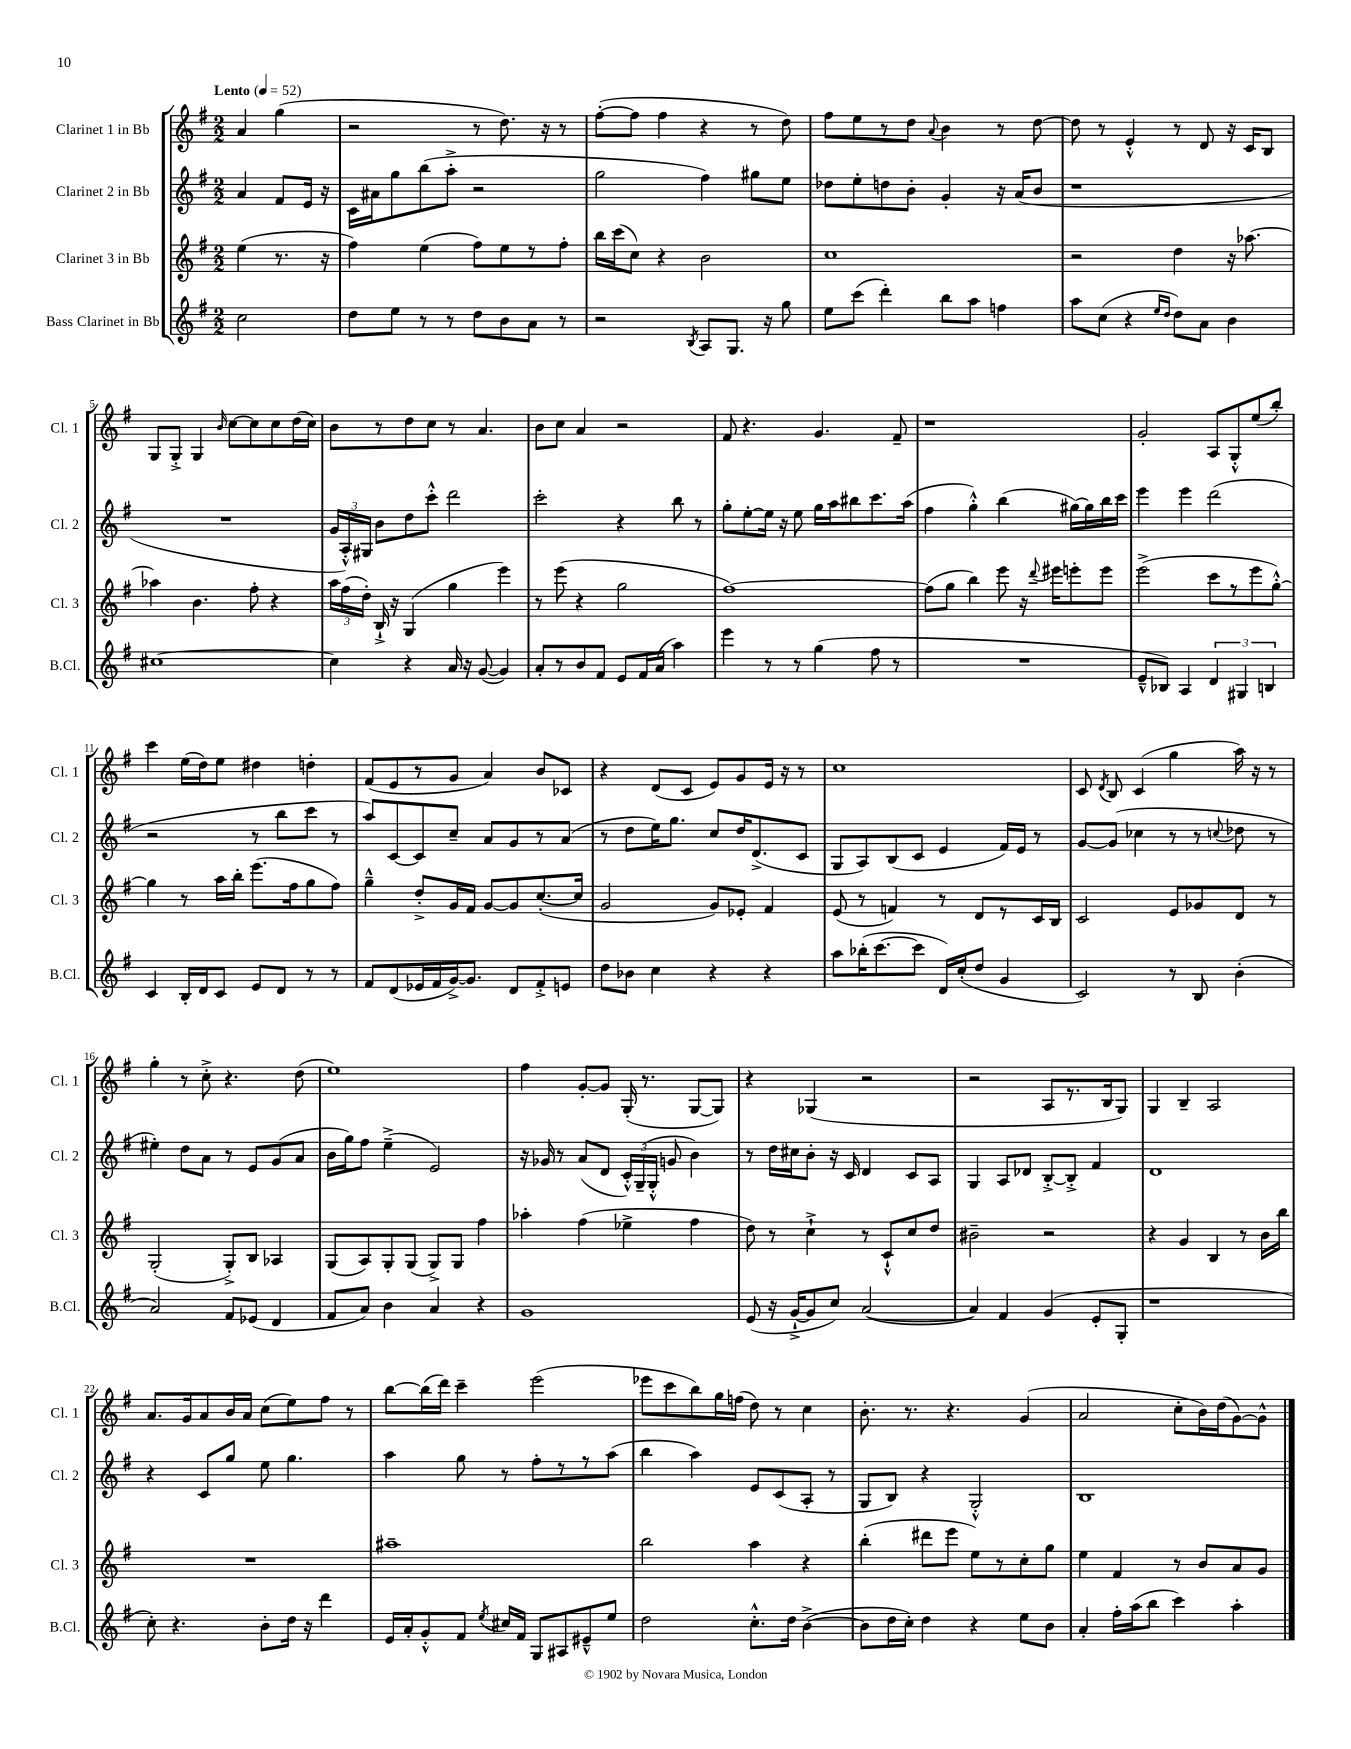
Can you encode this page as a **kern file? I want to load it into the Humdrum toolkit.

**kern	**kern	**kern	**kern
*staff4	*staff3	*staff2	*staff1
*clefG2	*clefG2	*clefG2	*clefG2
*k[f#]	*k[f#]	*k[f#]	*k[f#]
*M2/2	*M2/2	*M2/2	*M2/2
*MM52	*MM52	*MM52	*MM52
2cc	(4ee	4a	4a
.	8.r	8f#	(4gg
.	.	16e	.
.	16r	16r	.
=	=	=	=
8dd	4ff#)	16c	2r
.	.	16a#	.
8ee	.	8gg	.
8r	(4ee	(8bb	.
8r	.	8aa'^	.
8dd	8ff#)	2r	8r
8b	8ee	.	8.dd)
8a	8r	.	.
.	.	.	16r
8r	8ff#'	.	8r
=	=	=	=
2r	16bb	2gg	([8ff#'
.	(16ccc	.	.
.	8cc)	.	8ff#]
.	4r	.	4ff#
8qB	.	.	.
8A	2b	4ff#)	4r
8.G	.	.	.
.	.	8gg#	8r
16r	.	.	.
8gg	.	8ee	8dd)
=	=	=	=
8ee	1cc	8dd-	8ff#
(8ccc	.	8ee'	8ee
4ddd')	.	8dd	8r
.	.	8b'	8dd
.	.	.	8qqa
8bb	.	4g'	4b
8aa	.	.	.
4ff	.	16r	8r
.	.	(16a	.
.	.	8b	[8dd
=	=	=	=
8aa	2r	1r	8dd]
(8cc	.	.	8r
4r	.	.	4e'^^
16qqee	.	.	.
16qqdd	.	.	.
8dd)	4dd	.	8r
8a	.	.	8d
4b	16r	.	16r
.	[8.aa-	.	16c
.	.	.	8B
=	=	=	=
[1cc#	4aa-]	1r	8G
.	.	.	8G'^
.	4.b	.	4G
.	.	.	16qqb
.	.	.	[8cc
.	8ff#'	.	8cc]
.	4r	.	8cc
.	.	.	(16dd
.	.	.	16cc)
=	=	=	=
4cc#]	24aa	24g	8b
.	(24ff#	24A'^^)	.
.	24dd')	24G#	.
.	16B`^	8b	8r
.	16r	.	.
4r	(4G	8dd	8dd
.	.	8ccc'^^	8cc
16a	4gg	2ddd	8r
16r	.	.	.
([8g	.	.	4.a
4g])	4eee)	.	.
=	=	=	=
8a'	8r	2ccc'	8b
8r	(8eee	.	8cc
8b	4r	.	4a
8f#	.	.	.
8e	2gg	4r	2r
16f#	.	.	.
(16a	.	.	.
4aa)	.	8bb	.
.	.	8r	.
=	=	=	=
4eee	[1ff#)	8gg'	8f#
.	.	[8ee'	4.r
8r	.	16ee]	.
.	.	16r	.
8r	.	8ee	.
(4gg	.	16gg	4.g
.	.	16aa	.
.	.	8bb#	.
8ff#	.	8.ccc	.
8r	.	.	8f#~
.	.	(16aa	.
=	=	=	=
1r	(8ff#]	4ff#	1r
.	8gg	.	.
.	4bb)	4gg'^^)	.
.	8eee	(4bb	.
.	16r	.	.
.	8qqddd	.	.
.	16eee#	.	.
.	8eee'	[16gg#)	.
.	.	16gg#]	.
.	8eee	16bb	.
.	.	16ccc	.
=	=	=	=
8e~^^	(2eee^	4eee	2g'
8B-)	.	.	.
4A	.	4eee	.
6d	8ccc	(2ddd	8A
.	8r	.	8G'^^
6G#	.	.	.
.	8eee	.	(8ee
6B	.	.	.
.	[8gg'^^)	.	8bb')
=	=	=	=
4c	4gg]	2r	4ccc
16B'	8r	.	(16ee
16d	.	.	16dd)
8c	16aa	.	8ee
.	16bb'	.	.
8e	(8.eee	8r	4dd#
8d	.	8bb	.
.	16ff#	.	.
8r	8gg	8ccc	4dd'
8r	8ff#)	8r	.
=	=	=	=
8f#	4gg~^^	8aa)	(8f#
(8d	.	[8c	8e
16e-	8dd'^	8c]	8r
16f#	.	.	.
[16g^)	16g	8cc~	8g
8.g]	16f#	.	.
.	[8g	8a	4a)
8d	8g]	8g	.
8f#'^	([8.cc'	8r	8b
8e	.	(8a	8c-
.	16cc]	.	.
=	=	=	=
8dd	2g	8r	4r
8b-	.	8dd	.
4cc	.	16ee)	(8d
.	.	8.gg	.
.	.	.	8c
4r	8g)	8cc	8e)
.	8e-'	16dd	8g
.	.	(8.d^	.
4r	4f#	.	16e
.	.	.	16r
.	.	8c	8r
=	=	=	=
8aa	(8e	8G	1cc
(16bb-'	8r	8A)	.
[8.ccc	.	.	.
.	4f)	(8B	.
8ccc]	.	8c	.
16d)	8r	4e	.
(16cc'	.	.	.
8dd	8d	.	.
4g	8r	16f#)	.
.	.	16e	.
.	16c	8r	.
.	16B	.	.
=	=	=	=
2c)	2c	[8g	8c
.	.	.	8qd
.	.	(8g]	8B
.	.	4cc-	(4c
8r	8e	8r	4gg
8B	8g-	8r	.
.	.	8qqcc	.
(4b'	8d	8dd-	16aa)
.	.	.	16r
.	8r	8r	8r
=	=	=	=
2a)	(2G'	4ee#')	4gg'
.	.	8dd	8r
.	.	8a	8cc'^
8f#	8G'^)	8r	4.r
(8e-	8B	8e	.
4d	4A-	(8g	.
.	.	8a	(8dd
=	=	=	=
8f#	(8G	16b	1ee)
.	.	16gg)	.
8a)	8A)	8ff#	.
4b	8G'	(4ee~^	.
.	(8G	.	.
4a	8G^)	2e)	.
.	8G	.	.
4r	4ff#	.	.
=	=	=	=
1g	4aa-'	16r	4ff#
.	.	16g-	.
.	.	8r	.
.	(4ff#	(8a	[8g'
.	.	8d	8g]
.	4ee-^	24c'^^)	(16G'
.	.	(24G~	.
.	.	.	8.r
.	.	24G'^^	.
.	.	8g	.
.	4ff#	4b)	[8G
.	.	.	8G])
=	=	=	=
(8e	8dd)	8r	4r
16r	8r	16dd	.
[16g`^	.	16cc#	.
8g]	4cc`^	8b'	(4G-
8cc)	.	16r	.
.	.	16c	.
([2a	8r	4d	2r
.	8c`^^	.	.
.	8cc	8c	.
.	8dd	8A	.
=	=	=	=
4a])	2b#~	4G	2r
4f#	.	8A	.
.	.	8d-	.
(4g	2r	[8B'^	8A
.	.	8B'^]	8.r
8e'	.	4f#	.
.	.	.	16B
8G'	.	.	8G)
=	=	=	=
1r	4r	1d	4G
.	4g	.	4B~
.	4B	.	2A
.	8r	.	.
.	16b	.	.
.	16bb	.	.
=	=	=	=
8cc')	1r	4r	8.a
4.r	.	.	.
.	.	.	16g
.	.	8c	8a
.	.	8gg	16b
.	.	.	16a
8b'	.	8ee	(8cc
16dd	.	4.gg	8ee)
16r	.	.	.
4ddd	.	.	8ff#
.	.	.	8r
=	=	=	=
16e	1aa#~	4aa	[8bb
16a'	.	.	.
8g'^^	.	.	(16bb]
.	.	.	16ddd)
8f#	.	8gg	4ccc~
8qee	.	.	.
16cc#	.	8r	.
16f#	.	.	.
8G	.	8ff#'	(2eee
8A#	.	8r	.
8e#~^^	.	8r	.
8ee	.	(8aa	.
=	=	=	=
2dd	2bb	4bb	8eee-
.	.	.	8ccc
.	.	4aa)	8bb)
.	.	.	16gg
.	.	.	(16ff
8.cc'^^	4aa	8e	8dd)
.	.	(8c	8r
16dd	.	.	.
([4b^	4r	8A'	4cc
.	.	8r	.
=	=	=	=
8b]	(4bb'	8G	8.b'
16dd	.	8B)	.
16cc')	.	.	8.r
4dd	8ddd#	4r	.
.	8eee	.	4.r
4r	8ee)	2G'^^	.
.	8r	.	.
8ee	8cc'	.	(4g
8b	8gg	.	.
=	=	=	=
4a'	4ee	1B	2a
16ff#'	4f#	.	.
(16aa	.	.	.
8bb	.	.	.
4ccc)	8r	.	8cc'
.	8b	.	16b)
.	.	.	(16dd
4aa'	8a	.	[8g)
.	8g	.	8g^^]
==	==	==	==
*-	*-	*-	*-
